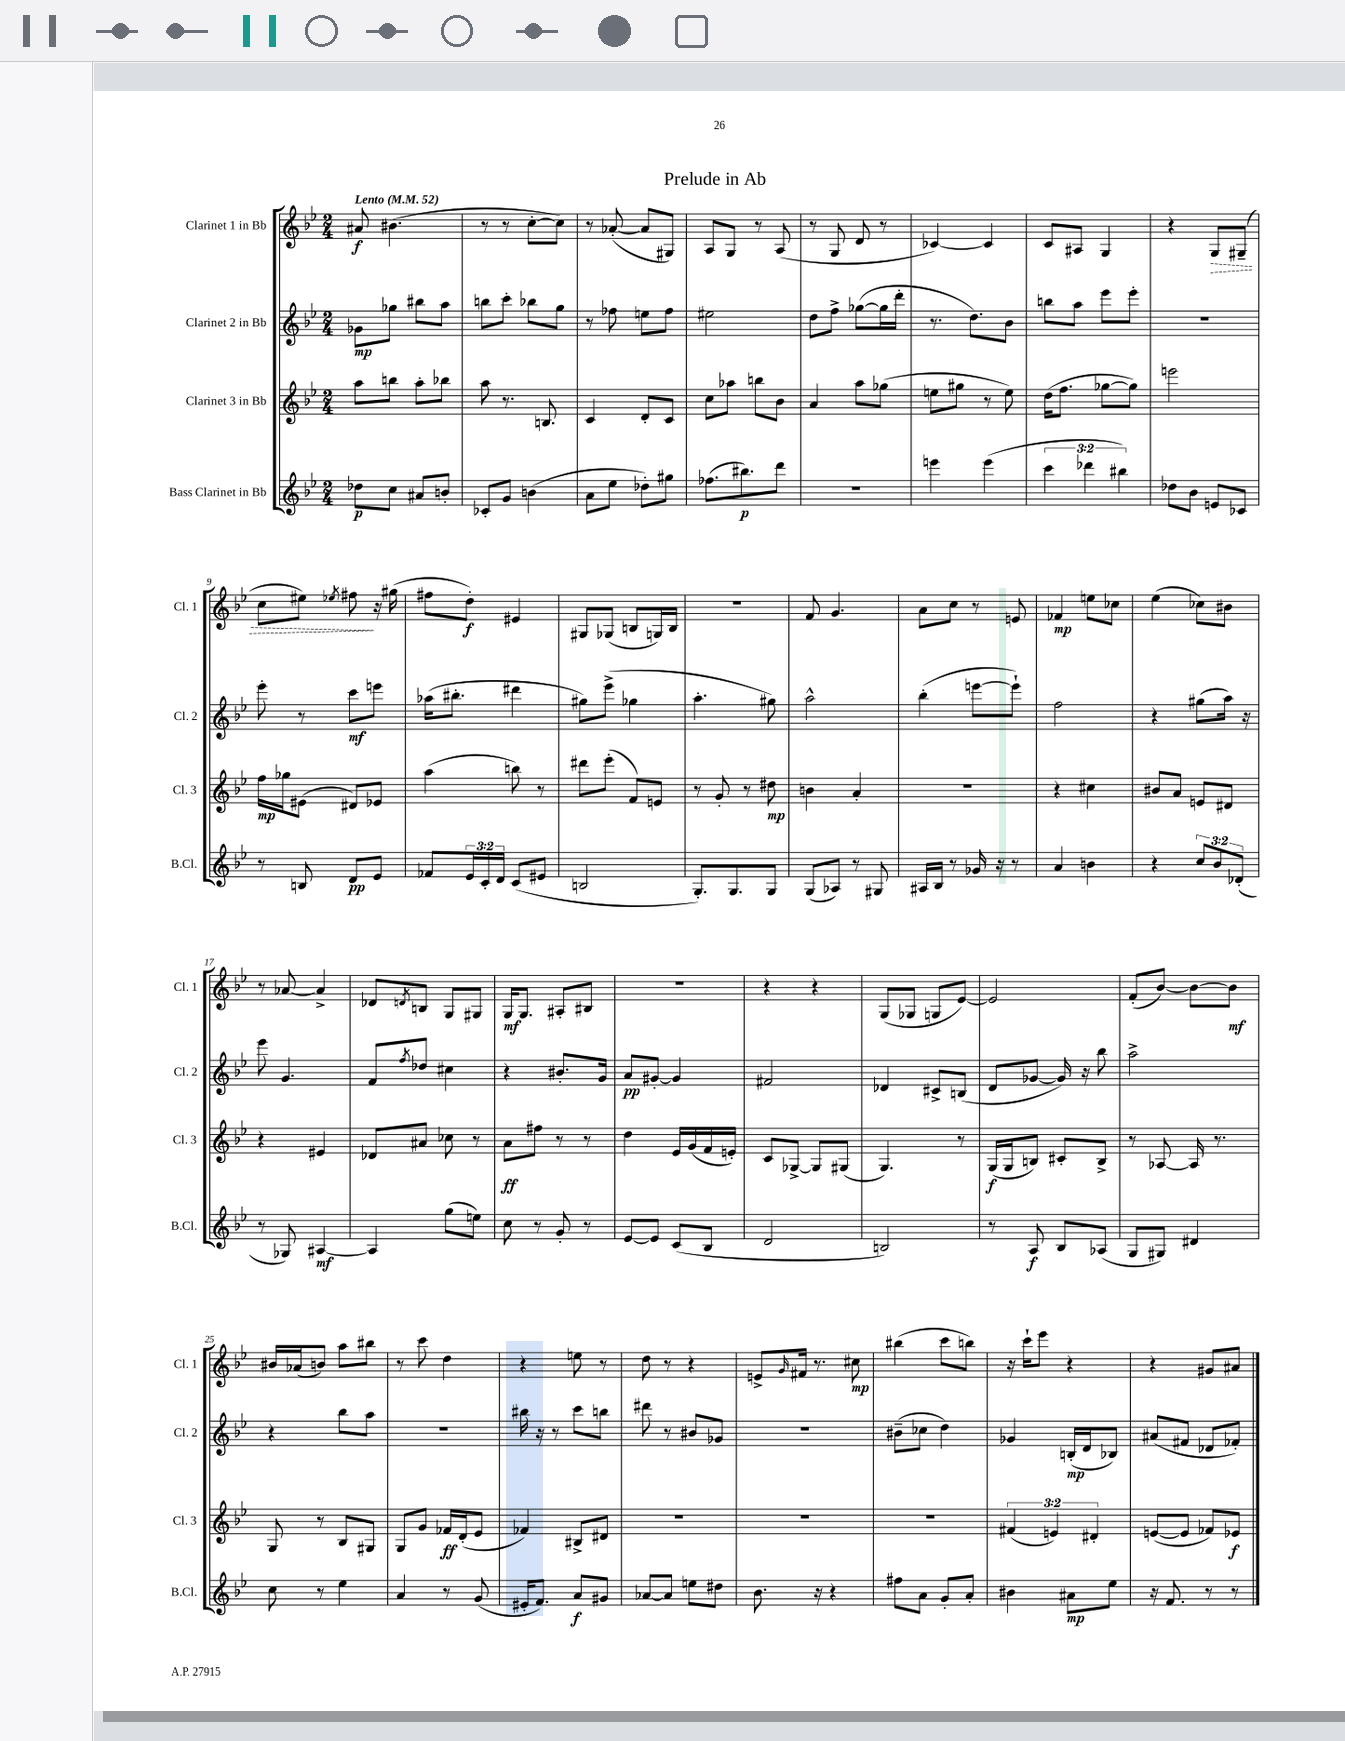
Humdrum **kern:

**kern	**dynam	**kern	**dynam	**kern	**dynam	**kern	**dynam
*part4	*part4	*part3	*part3	*part2	*part2	*part1	*part1
*staff4	*staff4	*staff3	*staff3	*staff2	*staff2	*staff1	*staff1
*I"Bass Clarinet in Bb	*	*I"Clarinet 3 in Bb	*	*I"Clarinet 2 in Bb	*	*I"Clarinet 1 in Bb	*
*I'B.Cl.	*	*I'Cl. 3	*	*I'Cl. 2	*	*I'Cl. 1	*
*clefG2	*	*clefG2	*	*clefG2	*	*clefG2	*
*k[b-e-]	*	*k[b-e-]	*	*k[b-e-]	*	*k[b-e-]	*
*M2/4	*	*M2/4	*	*M2/4	*	*M2/4	*
*MM52	*	*MM52	*	*MM52	*	*MM52	*
=1	=1	=1	=1	=1	=1	=1	=1
!	!	!	!	!	!	!LO:TX:a:B:t=Lento	!
8dd-X\L	p	8aa\L	.	8g-X\L	mp	8a#X/	f
8cc\J	.	8bbn\J	.	8gg-X\J	.	(4.b#X\	.
8a#X/L	.	8aa'\L	.	8bb#X\L	.	.	.
8bn'/J	.	8bb-X\J	.	8aa\J	.	.	.
=2	=2	=2	=2	=2	=2	=2	=2
8c-X'/L	.	8aa\	.	8bbn\L	.	8r	.
8g/J	.	8.r	.	8ccc'\J	.	8r	.
(4bn\	.	.	.	8bb-X\L	.	[8cc'\L	.
.	.	8.Bn/	.	.	.	.	.
.	.	.	.	8gg\J	.	8cc\J])	.
=3	=3	=3	=3	=3	=3	=3	=3
8a\L	.	4c/	.	8r	.	8r	.
8ee-\J	.	.	.	8ff-X\	.	([8a-X'/	.
8dd-X'\L)	.	8d'/L	.	8een\L	.	8a-/L]	.
8gg#X\J	.	8c/J	.	8ff-\J	.	8G#X/J)	.
=4	=4	=4	=4	=4	=4	=4	=4
(8.ff-X\L	.	8cc\L	.	2ee#X\	.	8A/L	.
.	.	8aa-X\J	.	.	.	8G/J	.
8.bb#X\)	p	.	.	.	.	.	.
.	.	8bbn\L	.	.	.	8r	.
8ddd\J	.	8b-\J	.	.	.	(8A/	.
=5	=5	=5	=5	=5	=5	=5	=5
2r	.	4a/	.	8dd\L	.	8r	.
.	.	.	.	8ff^\J	.	8G/	.
.	.	8aa\L	.	([8gg-X\L	.	8d/	.
.	.	(8gg-X\J	.	16gg-\L]	.	8r	.
.	.	.	.	16ddd'\JJ	.	.	.
=6	=6	=6	=6	=6	=6	=6	=6
4eeen\	.	8een\L	.	8.r	.	[4c-X/)	.
.	.	8gg#X\J	.	.	.	.	.
.	.	.	.	8.dd\L)	.	.	.
(4eee\	.	8r	.	.	.	4c-/]	.
.	.	8ee\)	.	8b-\J	.	.	.
=7	=7	=7	=7	=7	=7	=7	=7
6ccc\	.	(16dd\KL	.	8bbn\L	.	8c/L	.
.	.	8.ff\J	.	.	.	.	.
.	.	.	.	8aa\J	.	8A#X/J	.
6ddd-X\	.	.	.	.	.	.	.
.	.	[8gg-X\L	.	8eee-\L	.	4G/	.
6bb#X\)	.	.	.	.	.	.	.
.	.	8gg-\J])	.	8eee-'\J	.	.	.
=8	=8	=8	=8	=8	=8	=8	=8
8dd-X\L	.	2eeen\	.	2r	.	4r	.
8b-\J	.	.	.	.	.	.	.
!	!	!	!	!	!	!	!LO:HP:b
8en/L	.	.	.	.	.	8G/L	>
8c-X/J	.	.	.	.	.	(8G#X~/J	.
!!LO:LB:g=z
=9	=9	=9	=9	=9	=9	=9	=9
8r	.	16ff\LL	mp	8eee-'\	.	8cc\L	.
.	.	16gg-X\J	.	.	.	.	.
8Bn/	.	(8e#X\J	.	8r	.	8ee#X\J)	.
.	.	.	.	.	.	8qee-X/	.
8d/L	pp	8d#X/L)	.	8ccc\L	mf	8ff#X\	.
8e-/J	.	8e-X/J	.	8eeen\J	.	16r	]
.	.	.	.	.	.	(16gg#X\	.
=10	=10	=10	=10	=10	=10	=10	=10
8f-X/L	.	(4aa\	.	(16aa-X\KL	.	8ff#X\L	.
.	.	.	.	8.bb#X'\J	.	.	.
24e-/L	.	.	.	.	.	8dd'\J)	f
24c'/	.	.	.	.	.	.	.
24d/JJ	.	.	.	.	.	.	.
(8c/L	.	8bbn\)	.	4ddd#X\	.	4e#X/	.
8e#X/J	.	8r	.	.	.	.	.
=11	=11	=11	=11	=11	=11	=11	=11
2Bn/	.	8ddd#X\L	.	8gg#X\L)	.	8G#X/L	.
.	.	(8eee-'\J	.	(8eee-^\J	.	(8G-X/J	.
.	.	8f/L)	.	4gg-X\	.	8Bn/L	.
.	.	8en/J	.	.	.	16Gn/L)	.
.	.	.	.	.	.	16B/JJ	.
=12	=12	=12	=12	=12	=12	=12	=12
8.G'/L)	.	8r	.	4.aa'\	.	2r	.
.	.	8g'/	.	.	.	.	.
8.G/	.	.	.	.	.	.	.
.	.	8r	.	.	.	.	.
8G/J	.	8dd#X\	mp	8gg#X\)	.	.	.
=13	=13	=13	=13	=13	=13	=13	=13
(8G/L	.	4bn\	.	2aa^^\	.	8f/	.
8A-X/J)	.	.	.	.	.	4.g/	.
8r	.	4a'/	.	.	.	.	.
8G#X/	.	.	.	.	.	.	.
=14	=14	=14	=14	=14	=14	=14	=14
16A#X/LL	.	2r	.	(4bb-'\	.	8a\L	.
16B-/JJ	.	.	.	.	.	.	.
8r	.	.	.	.	.	8cc\J	.
16g-X/	.	.	.	[8eeen\L	.	8r	.
16r	.	.	.	.	.	.	.
8r	.	.	.	8eee`\J])	.	8en/	.
=15	=15	=15	=15	=15	=15	=15	=15
4a/	.	4r	.	2ff\	.	4f-X/	mp
4bn\	.	4cc#X\	.	.	.	8een\L	.
.	.	.	.	.	.	8cc-X\J	.
=16	=16	=16	=16	=16	=16	=16	=16
4r	.	8b#X/L	.	4r	.	(4ee-\	.
.	.	8a/J	.	.	.	.	.
12cc/L	.	8en/L	.	(8gg#X\L	.	8cc-X\L)	.
12b-/	.	.	.	.	.	.	.
.	.	8d#X/J	.	16aa\Jk)	.	8b#X\J	.
(12d-X'/J	.	.	.	.	.	.	.
.	.	.	.	16r	.	.	.
!!LO:LB:g=z
=17	=17	=17	=17	=17	=17	=17	=17
8r	.	4r	.	8eee-\	.	8r	.
8G-X/)	.	.	.	4.g/	.	[8a-X/	.
[4A#X/	mf	4e#X/	.	.	.	4a-^/]	.
=18	=18	=18	=18	=18	=18	=18	=18
4A#/]	.	8d-X/L	.	8f/L	.	8d-X/L	.
.	.	.	.	8qff/	.	8qdn/	.
.	.	8a#X/J	.	8dd-X/J	.	8Bn/J	.
(8gg\L	.	8cc-X\	.	4cc#X\	.	8G/L	.
8een\J)	.	8r	.	.	.	8G#X/J	.
=19	=19	=19	=19	=19	=19	=19	=19
8cc\	.	8a\L	ff	4r	.	16G/KL	mf
.	.	.	.	.	.	8.G/J	.
8r	.	8ff#X\J	.	.	.	.	.
8g'/	.	8r	.	8.b#X'/L	.	8A#X'/L	.
8r	.	8r	.	.	.	8B#X/J	.
.	.	.	.	16g/Jk	.	.	.
=20	=20	=20	=20	=20	=20	=20	=20
[8e-/L	.	4dd\	.	8a/L	pp	2r	.
8e-/J]	.	.	.	[8g#X'/J	.	.	.
(8c/L	.	16e-/LL	.	4g#/]	.	.	.
.	.	(16g/	.	.	.	.	.
8B-/J	.	16f/	.	.	.	.	.
.	.	16en'/JJ)	.	.	.	.	.
=21	=21	=21	=21	=21	=21	=21	=21
2d/	.	8c/L	.	2f#X/	.	4r	.
.	.	[8G-X^/J	.	.	.	.	.
.	.	8G-/L]	.	.	.	4r	.
.	.	(8G#X/J	.	.	.	.	.
=22	=22	=22	=22	=22	=22	=22	=22
2Bn/)	.	4.G/)	.	4d-X/	.	(8G/L	.
.	.	.	.	.	.	8G-X/J	.
.	.	.	.	8c#X^/L	.	8Gn/L	.
.	.	8r	.	(8Bn/J	.	[8e-/J)	.
=23	=23	=23	=23	=23	=23	=23	=23
8r	.	(16G/LL	f	8d/L	.	2e-/]	.
.	.	16G/J	.	.	.	.	.
8A/	f	8Bn/J)	.	[8g-X/J	.	.	.
8B-/L	.	8c#X'/L	.	16g-/])	.	.	.
.	.	.	.	16r	.	.	.
(8A-X/J	.	8B^/J	.	8bb-\	.	.	.
=24	=24	=24	=24	=24	=24	=24	=24
8G/L	.	8r	.	2aa^\	.	(8f'/L	.
8G#X/J)	.	[8A-X/	.	.	.	[8b-/J)	.
4d#X/	.	16A-/]	.	.	.	8b-\L_	.
.	.	8.r	.	.	.	.	.
.	.	.	.	.	.	8b-\J]	mf
!!LO:LB:g=z
=25	=25	=25	=25	=25	=25	=25	=25
8cc\	.	8G/	.	4r	.	16b#X/LL	.
.	.	.	.	.	.	(16a-X/J	.
8r	.	8r	.	.	.	8bn/J)	.
4ee-\	.	8B-/L	.	8bb-\L	.	8aa\L	.
.	.	8G#X/J	.	8aa\J	.	8bb#X\J	.
=26	=26	=26	=26	=26	=26	=26	=26
4a/	.	8G/L	.	2r	.	8r	.
.	.	8g/J	.	.	.	8ccc\	.
8r	.	16f-X/LL	ff	.	.	4dd\	.
.	.	(16d'/J	.	.	.	.	.
(8g/	.	8e-/J	.	.	.	.	.
=27	=27	=27	=27	=27	=27	=27	=27
16e#X'/KL	.	4f-X/)	.	16bb#X\	.	4r	.
8.f/J)	.	.	.	16r	.	.	.
.	.	.	.	8r	.	.	.
8a/L	f	8B#X^/L	.	8ccc\L	.	8een\	.
8g#X/J	.	8d#X/J	.	8bbn\J	.	8r	.
=28	=28	=28	=28	=28	=28	=28	=28
[8a-X/L	.	2r	.	8ddd#X\	.	8dd\	.
8a-/J]	.	.	.	8r	.	8r	.
8een\L	.	.	.	8b#X/L	.	4r	.
8dd#X\J	.	.	.	8g-X/J	.	.	.
=29	=29	=29	=29	=29	=29	=29	=29
8.b-\	.	2r	.	2r	.	8en^/L	.
.	.	.	.	.	.	16qqg/	.
.	.	.	.	.	.	16f#X/Jk	.
16r	.	.	.	.	.	8.r	.
4r	.	.	.	.	.	.	.
.	.	.	.	.	.	8cc#X\	mp
=30	=30	=30	=30	=30	=30	=30	=30
8ff#X\L	.	2r	.	(8b#X~\L	.	(4bb#X\	.
8a\J	.	.	.	8cc-X\J	.	.	.
8g'/L	.	.	.	4dd\)	.	8ccc\L	.
8a'/J	.	.	.	.	.	8bbn\J)	.
=31	=31	=31	=31	=31	=31	=31	=31
4b#X\	.	(6f#X/	.	4g-X/	.	16r	.
.	.	.	.	.	.	16ccc`\KL	.
.	.	.	.	.	.	8eee-\J	.
.	.	6en/)	.	.	.	.	.
8a#X\L	mp	.	.	(16Bn'/LL	mp	4r	.
.	.	.	.	16d/J	.	.	.
.	.	6d#X'/	.	.	.	.	.
8ee-\J	.	.	.	8B-X/J)	.	.	.
=32	=32	=32	=32	=32	=32	=32	=32
16r	.	([8en/L	.	(8a#X/L	.	4r	.
8.f/	.	.	.	.	.	.	.
.	.	8e/J]	.	8f#X/J	.	.	.
8r	.	8f-X/L)	.	8d-X/L	.	8g#X/L	.
8r	.	8e-X/J	f	8f-X'/J)	.	8a#X/J	.
==	==	==	==	==	==	==	==
*-	*-	*-	*-	*-	*-	*-	*-
